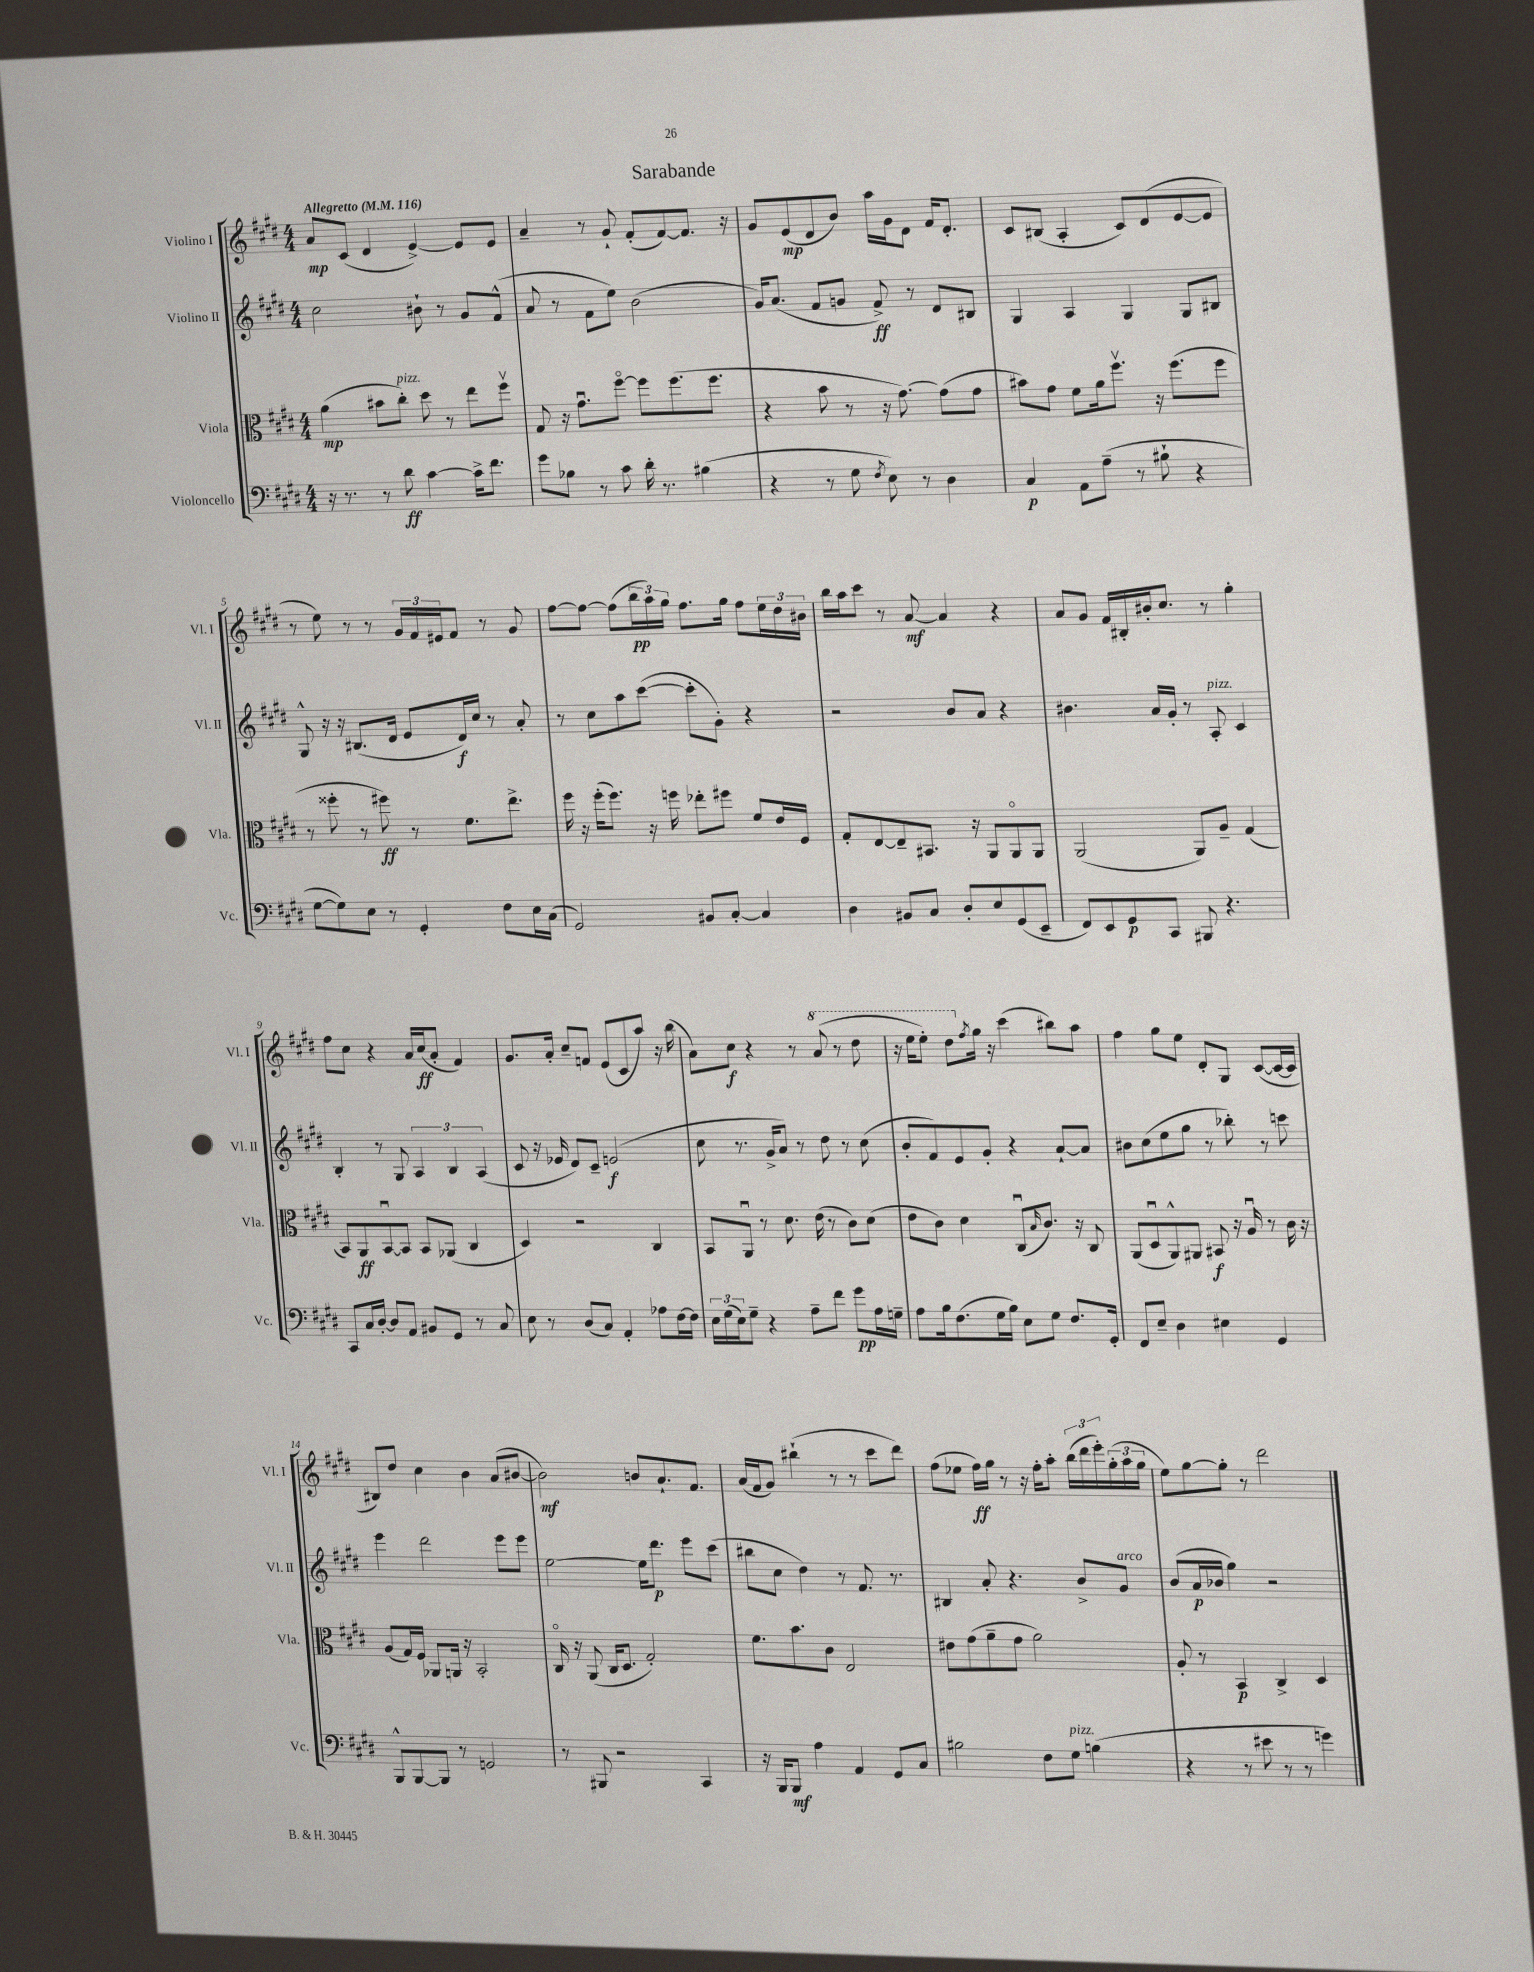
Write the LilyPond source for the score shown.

\header { title = "Sarabande" }
<<
\new StaffGroup <<
\new Staff = "s0" \with { instrumentName = "Violino I" shortInstrumentName = "Vl. I" } {
    \clef treble \key e \major \numericTimeSignature \time 4/4 \tempo "Allegretto" 4 = 116
    a'8\mp cis'8( dis'4 e'4~->) e'8 e'8 |
    a'4-- r8 gis'8-! fis'8-.( fis'8~) fis'8. r16 |
    gis'8 e'8\mp( dis'8 b'8) a''16 gis'16 dis'8 fis'16 dis'8.-. |
    cis'8 bis8( a4-. cis'8) dis'8( e'8~ e'8 |
    r8 e''8) r8 r8 \tuplet 3/2 { gis'16 fis'16 eis'16 } fis'8 r8 gis'8 |
    fis''8~ fis''8~ fis''8( \tuplet 3/2 { b''16\pp a''16) gis''16 } fis''8. gis''16 fis''8 \tuplet 3/2 { e''16 dis''16 bis'16 } |
    b''16 a''16 cis'''8 r8 a'8~\mf a'4 r4 |
    a'8 gis'8 fis'16 bis16-. bis'16-. cis''8. r8 gis''4-. |
    fis''8 cis''8 r4 a'16 cis''16\ff( a'8-. fis'4) |
    gis'8. a'16-. cis''8-- f'8 e'8( cis'8 a''8) r16 b''16( |
    a'8) cis''8\f r4 r8 \ottava #1 a''8( r8 dis'''8 |
    r16 e'''16 e'''8-.) dis'''8 \ottava #0 \acciaccatura { fis''8 } gis''16 r16 cis'''4( bis''8) a''8 |
    fis''4 gis''8 e''8 dis'8-. gis8 cis'8~( cis'16~ cis'16 |
    bis8) dis''8 cis''4 b'4 a'8( bis'8~ |
    bis'2\mf) b'8 a'8.-! fis'8. |
    a'16( fis'16 gis'8) bis''4-!( r8 r8 cis'''8 dis'''8) |
    fis''8( ees''8 fis''16\ff) gis''16 r8 r16 fis''16-. a''8-. \tuplet 3/2 { b''16( dis'''16 e'''16-.) } \tuplet 3/2 { gis''16-.( a''16 gis''16 } |
    e''8) gis''8~ gis''8-. r8 dis'''2 \bar "|." |
}
\new Staff = "s1" \with { instrumentName = "Violino II" shortInstrumentName = "Vl. II" } {
    \clef treble \key e \major \numericTimeSignature \time 4/4
    cis''2 bis'8-! r8 gis'8 fis'8-^( |
    a'8 r8 fis'8 e''8) b'2( |
    gis'16) a'8.( fis'8 g'8 fis'8->\ff) r8 dis'8 bis8 |
    gis4 a4 gis4 gis8 bis8 |
    gis8-^ r16 r16 bis8.( dis'16 e'8 dis'16\f) cis''16 r8 a'8-. |
    r8 cis''8 a''8 cis'''8~( cis'''8-. gis'8-.) r4 |
    r2 b'8 a'8 r4 |
    bis'4. a'16 gis'16-. r8 a8-.^\markup { \italic "pizz." } cis'4 |
    b4-. r8 gis8 \tuplet 3/2 { a4 b4 a4( } |
    cis'8 r16 ees'16 dis'8) cis'8-- e'2\f( |
    cis''8 r8. gis'16-> a'8) r8 dis''8 r8 cis''8( |
    b'8-. fis'8) e'8 gis'8-. r4 a'8~-! a'8 |
    bis'8 cis''8( e''8 gis''8 r8 bes''8-.) r8 c'''8 |
    e'''4 dis'''2 e'''8 e'''8 |
    e''2~ e''16 dis'''8.\p e'''8 cis'''8( |
    bis''8 cis''8 dis''4) r8 fis'8. r8. |
    bis4 a'8-. r4. b'8-> gis'8^\markup { \italic "arco" } |
    b'8( a'16\p bes'16 gis''4) r2 \bar "|." |
}
\new Staff = "s2" \with { instrumentName = "Viola" shortInstrumentName = "Vla." } {
    \clef alto \key e \major \numericTimeSignature \time 4/4
    a'4\mp( bis'8 cis''8-.^\markup { \italic "pizz." }) dis''8 r8 e''8 fis''8\upbow |
    gis8 r16 gis'8.\downbow fis''8~\flageolet fis''8 fis''8.( fis''8. |
    r4 b'8 r8 r16 gis'8.~) gis'8( gis'8 |
    bis'8) gis'8 fis'8 a'16 fis''8.\upbow r16 fis''8.( fis''8 |
    r8 fisis''8-. r8 fis''8\ff) r8 fis'8. e''8.-> |
    fis''16 r16 fis''16-.( fis''8.) r16 f''16 ees''8-. fis''8 fis'8 e'16 fis16 |
    gis8-. e8~ e8-- bis,8. r16 a,8 a,8\flageolet a,8 |
    a,2( a,8) a8-- gis4( |
    b,8) a,8\ff b,8~\downbow b,8 b,8 aes,8( cis4 |
    dis4) r2 cis4 |
    b,8 a,8\downbow r8 dis'8. e'16( r8 cis'8) dis'8( |
    e'8 cis'8) dis'4 cis8\downbow( \grace { b16 } cis'8.) r16 cis8 |
    a,8( dis8\downbow a,8-^) ais,8 bis,8\f r16 a16\downbow r8 cis'16 r16 |
    a8( gis16) fis16 aes,8 a,16 r16 b,2-. |
    cis16\flageolet r16 a,8( cis16 dis8. gis2-.) |
    fis'8. b'8. cis'8 e2 |
    eis'8 gis'8( a'8-- gis'8 a'2) |
    a8-. r8 b,4\p cis4-> dis4 \bar "|." |
}
\new Staff = "s3" \with { instrumentName = "Violoncello" shortInstrumentName = "Vc." } {
    \clef bass \key e \major \numericTimeSignature \time 4/4
    r16 r8. r8 dis'8\ff cis'4~ cis'16-> fis'8. |
    gis'8 bes8 r8 cis'8 dis'16-. r8. bis4( |
    r4 r8 gis8 \acciaccatura { fis8 } e8) r8 dis4 |
    cis4\p a,8 a8--( r8 bis8-! r4 |
    gis8~ gis8) e8 r8 gis,4-. fis8 e16 cis16( |
    gis,2) bis,8 cis8~-. cis4 |
    dis4 bis,8 cis8 dis8-. e8 gis,8( e,8-- |
    fis,8) e,8 gis,8\p cis,8 bis,,8 r4. |
    cis,8 cis16 dis16~-. dis8 a,8 bis,8 gis,8 r8 cis8 |
    e8 r8 dis8( cis8) a,4-. aes8 fis16~ fis16 |
    \tuplet 3/2 { e16 gis16( e16) } gis8-- r4 a8-- fis'8 gis'8\pp a16 g16-- |
    a8 b16 fis8.( gis16 b16) e8 gis8 fis8. gis,16-. |
    fis,8 e8-- dis4 eis4 gis,4 |
    b,,8-^ b,,8~ b,,8 r8 g,2 |
    r8 bis,,8 r2 cis,4 |
    r16 b,,16 b,,8\mf a4 a,4 gis,8 cis8 |
    bis2 fis8 gis8^\markup { \italic "pizz." } b4( |
    r4 r8 eis'8 r8 r8 g'4) \bar "|." |
}
>>
>>
